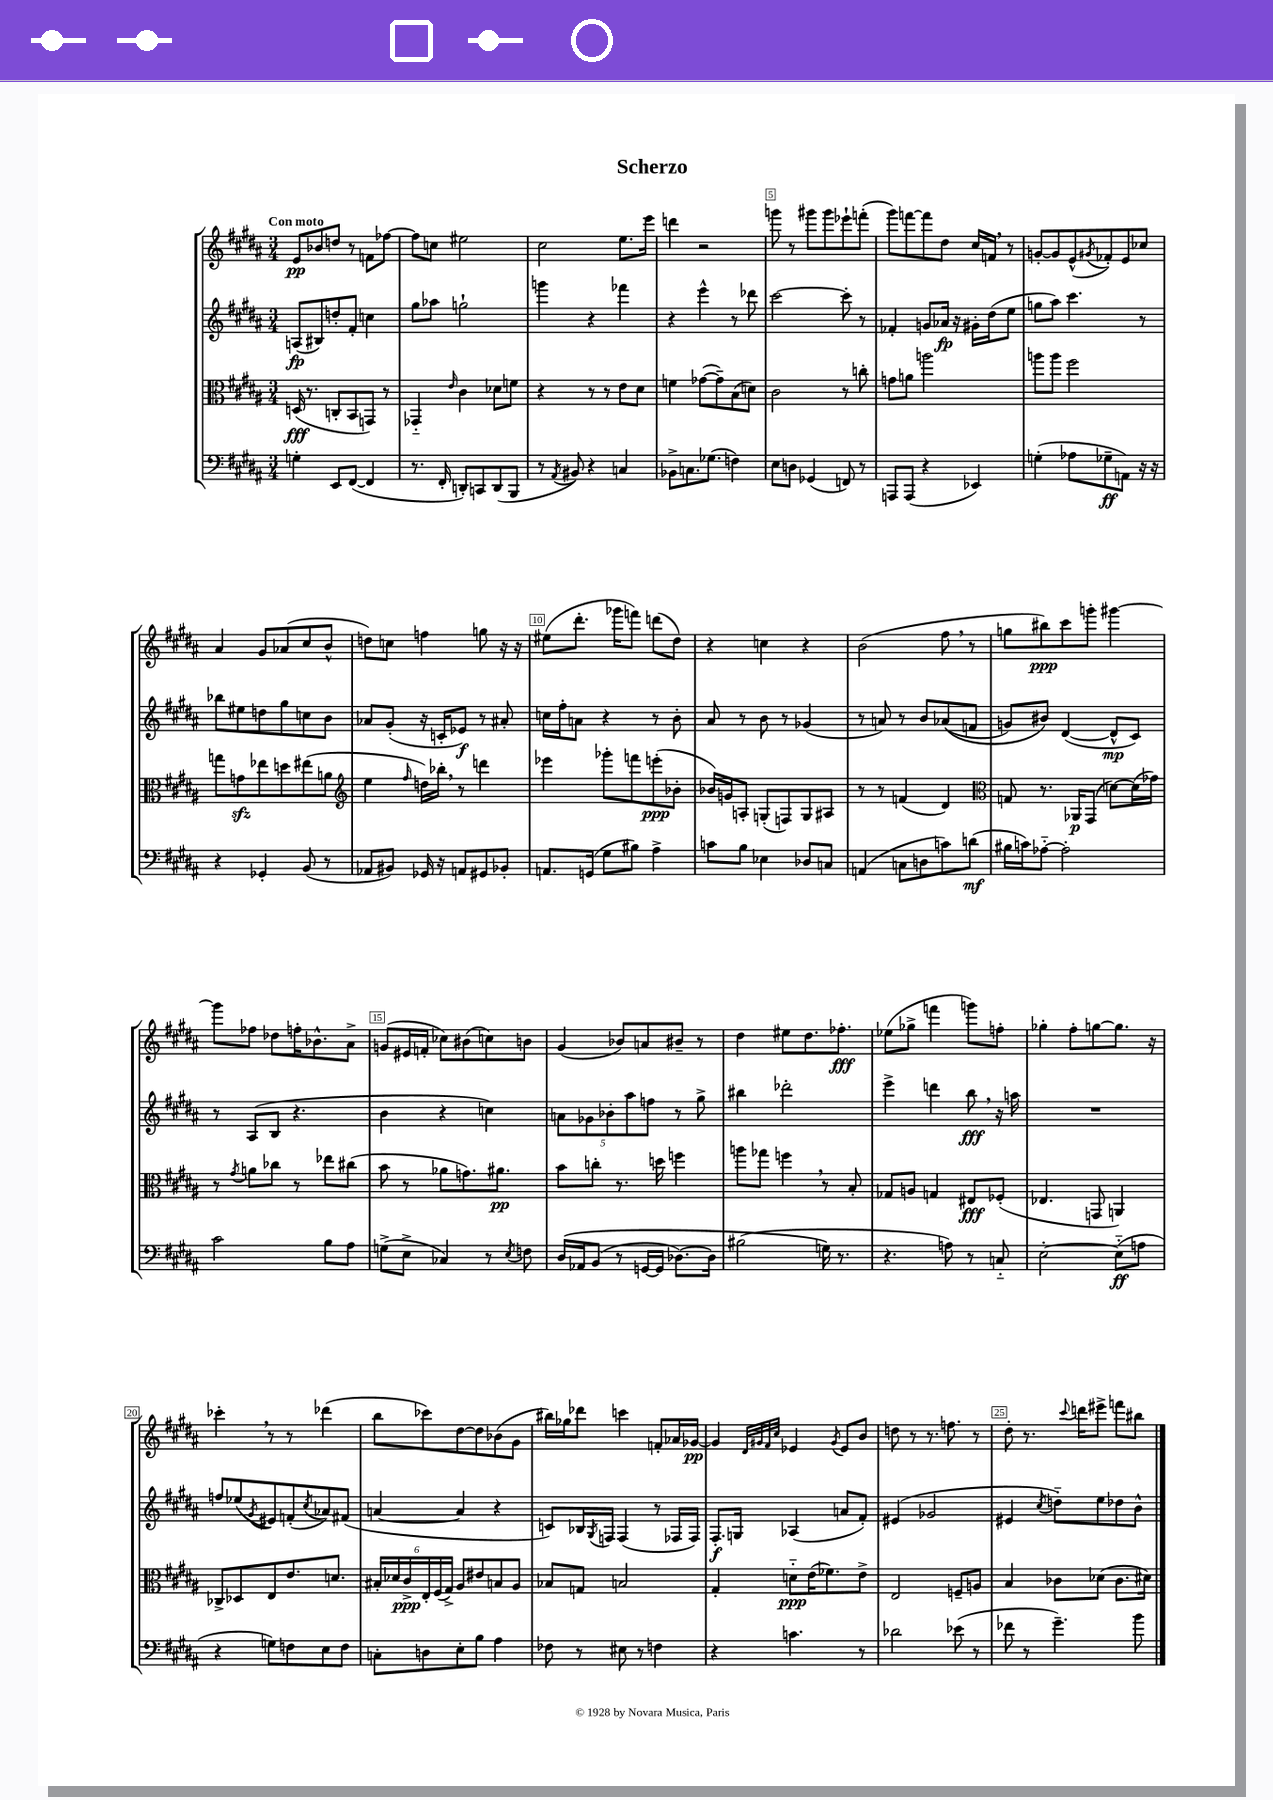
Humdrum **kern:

**kern	**kern	**kern	**kern
*staff4	*staff3	*staff2	*staff1
*clefF4	*clefC3	*clefG2	*clefG2
*k[f#c#g#d#a#]	*k[f#c#g#d#a#]	*k[f#c#g#d#a#]	*k[f#c#g#d#a#]
*M3/4	*M3/4	*M3/4	*M3/4
4G'	(16D	(8A	8e
.	8.r	.	.
.	.	8B#)	8b-
8EE	8C'	8dd'	8dd
([8FF#	8BB	8f#'	8r
4FF#]	8GG)	4cc	8f
.	8r	.	[8ff-
=	=	=	=
8.r	4GG-'~	8gg#	8ff-]
.	.	8aa-	8cc
16FF#'	.	.	.
.	16qqe	.	.
8DD')	4c#	2gg`	2ee#
8CC	.	.	.
(8DD	8d-	.	.
8BBB	8f	.	.
=	=	=	=
8r	4r	4ggg	2cc#
8qAA#	.	.	.
8BB#)	.	.	.
4r	8r	4r	.
.	8r	.	.
4C	8e	4fff-	8.ee
.	8d#	.	.
.	.	.	16eee
=	=	=	=
8BB-^	4f	4r	4ddd
8.C	.	.	.
.	([8g-	4eee^^	2r
(8.G-	.	.	.
.	8g-~])	.	.
4F)	(8B	8r	.
.	8d)	8ddd-	.
=	=	=	=
8E	2c#	[2ccc#	8ggg
8D	.	.	8r
(4GG-	.	.	8ggg#
.	.	.	8ggg#
8FF)	8r	8ccc#']	8eee-`
8r	8cc'	8r	(8fff'
=	=	=	=
8AAA	8g	4f-'	8ggg#)
(8AAA	8a	.	[8fff
4r	2aa	8g	8fff]
.	.	16a-	8dd#
.	.	16r	.
4EE-)	.	16g#'	16cc#
.	.	(16dd#	16f
.	.	8ee	8r
=	=	=	=
(4G'	8aa	8gg	[8g'
.	8aa	8aa#)	8g]
8A-	2ff#	4.ccc#	(8e^^
.	.	.	8qg#
8G-~	.	.	8f-')
8AA)	.	.	8e
16r	.	8r	8cc-
16r	.	.	.
=	=	=	=
4r	8gg	8bb-	4a#
.	8g	8ee#	.
4GG-'	8ee-	8dd	8g#
.	8dd	8gg#	(8a-
(8BB	(8ee#	8cc	8cc#
8r	8a	8b	8b^^
=	=	=	=
*	*clefG2	*	*
8AA-	4ee	8a-	8dd)
8BB#)	.	(8g#'	8cc
.	16qqff#	.	.
16GG-	16dd)	16r	4ff
16r	16bb-'	16c'	.
8AA	8r	8e-)	.
8GG#	4ddd	8r	8gg
8BB-'	.	8a#'	16r
.	.	.	16r
=	=	=	=
8.AA	4eee-	16cc	(8ee#
.	.	16ff#'	.
.	.	8a	8.ddd#'
(16GG	.	.	.
8G#	8ggg-'	4r	.
.	.	.	16ggg-
8B#)	8fff	.	8fff)
4A#^	(8eee'	8r	(8ddd
.	8b-'	8b'	8dd#)
=	=	=	=
8c	16b-)	8a#	4r
.	16g	.	.
8B	8A'	8r	.
4E-	(8G'	8b	4cc
.	8F)	8r	.
8D-	8G	(4g-	4r
8C	8A#	.	.
=	=	=	=
(4AA	8r	8r	(2b
.	8r	8a)	.
8C	(4f	8r	.
8D	.	8b	.
8c)	4d#)	&((8a-	8ff#
(8d	.	8f	8r
=	=	=	=
*	*clefC3	*	*
16B#	8G	8g)	8gg
16c)	.	.	.
[8A-'~	8.r	8b#&)	8bb#)
2A-']	.	([4d#	8ccc#
.	16AA-	.	.
.	(8GG#	.	8ggg'
.	[8d)	8d#^^]	[4ggg#
.	(16d]	8c#)	.
.	16g-)	.	.
=	=	=	=
2c#	8r	8r	8ggg#]
.	8qg#	.	.
.	8a	(8A#	8ff-
.	8cc-	8B	8dd-
.	8r	4.r	16ff'
.	.	.	8.b-^^
8B	8ee-	.	.
8A#	(8cc#	.	8a#^
=	=	=	=
(8G^	8b	4b	(8g
8E^	8r	.	16e#
.	.	.	16f'
4C-)	8a-	4r	8cc-)
.	8.g)	.	(8b#
8r	.	4cc)	8cc)
.	8.a#	.	.
8qE	.	.	.
8F	.	.	8b
=	=	=	=
&(16D#	8b	10a	(4g#
16AA-	.	.	.
.	.	10g-	.
(8BB	8cc'	.	.
.	.	10b-'	.
8r	8.r	.	8b-)
.	.	10aa#	.
[16GG	.	.	8a
.	.	10ff	.
16GG]	16dd	.	.
[8.D-)	4ff	8r	8b#~
.	.	8gg#^	8r
16D-]	.	.	.
=	=	=	=
(2B#	8aa	4bb#	4dd#
.	8gg-	.	.
.	4ff	2ddd-'	8ee#
.	.	.	8.dd#
16G&)	8r	.	.
8.r	.	.	8.ff-'
.	8B'	.	.
=	=	=	=
4.r	8G-	4eee^	(8ee-
.	8A	.	8gg-^
.	4G	4ddd	4fff
8A)	.	.	.
8r	8E#	8bb	8ggg)
8C'~	(8F-'	16r	8ff'
.	.	16aa	.
=	=	=	=
[2E'	4.E-	2.r	4gg-'
.	.	.	8ff#'
.	8GG	.	[8gg
(8E'~]	4AA)	.	8.gg]
8A	.	.	.
.	.	.	16r
=	=	=	=
4r	8C-^	8ff	4ccc-'
.	8D-	(8ee-	.
.	.	8qg#	.
8G)	8E	8e#)	8r
8F	8.e	(8f'	8r
.	.	8qcc#	.
8E	.	8a-)	(4ddd-
.	8.d	.	.
8F	.	(8f#	.
=	=	=	=
8C'	24B#'	[4a	8bb
.	24d-	.	.
.	24c#^	.	.
8D	24E'	.	8ccc-)
.	(24F#	.	.
.	24G#^)	.	.
8E'	8A#	4a]	[8dd#
8B	8e#	.	8dd#]
4A#	8B	4r	(8b-
.	8A#	.	8g#
=	=	=	=
8F-	8B-	8c)	16bb#)
.	.	.	16gg-
8r	8G	16B-	8ddd-
.	.	8qG#	.
.	.	16F	.
8E#	2B	(4F	4ccc
8r	.	.	.
4F	.	8r	8f'
.	.	16F-	16a-
.	.	16F-)	[16g-
=	=	=	=
4r	4G#'	8.F#'	4g-]
.	.	16G	.
.	.	.	32qqd#
.	.	.	32qqg#
.	.	.	32qqf#
.	.	.	32qqcc#
4.c	8d'~	(4A-	4e-
.	(16e	.	.
.	8.f-)	.	.
.	.	.	8qg#
.	.	8a	8e-
8r	8e^	8f#')	8b
=	=	=	=
2d-	2E	(4e#	8dd
.	.	.	8r
.	.	2g-	8.r
.	.	.	8.ff
(8e-	8F~	.	.
8r	8A	.	8r
=	=	=	=
8f-	4B	4e#	8dd#'
8r	.	.	8.r
.	.	8qcc#	.
4.g#~)	8c-	8dd'~)	.
.	.	.	8qqccc#
.	.	.	16ddd
.	(8d-	8ee	8eee#^
.	8.c-	8dd-	8fff
8b	.	8b^^	8bb#
.	16d#)	.	.
==	==	==	==
*-	*-	*-	*-
